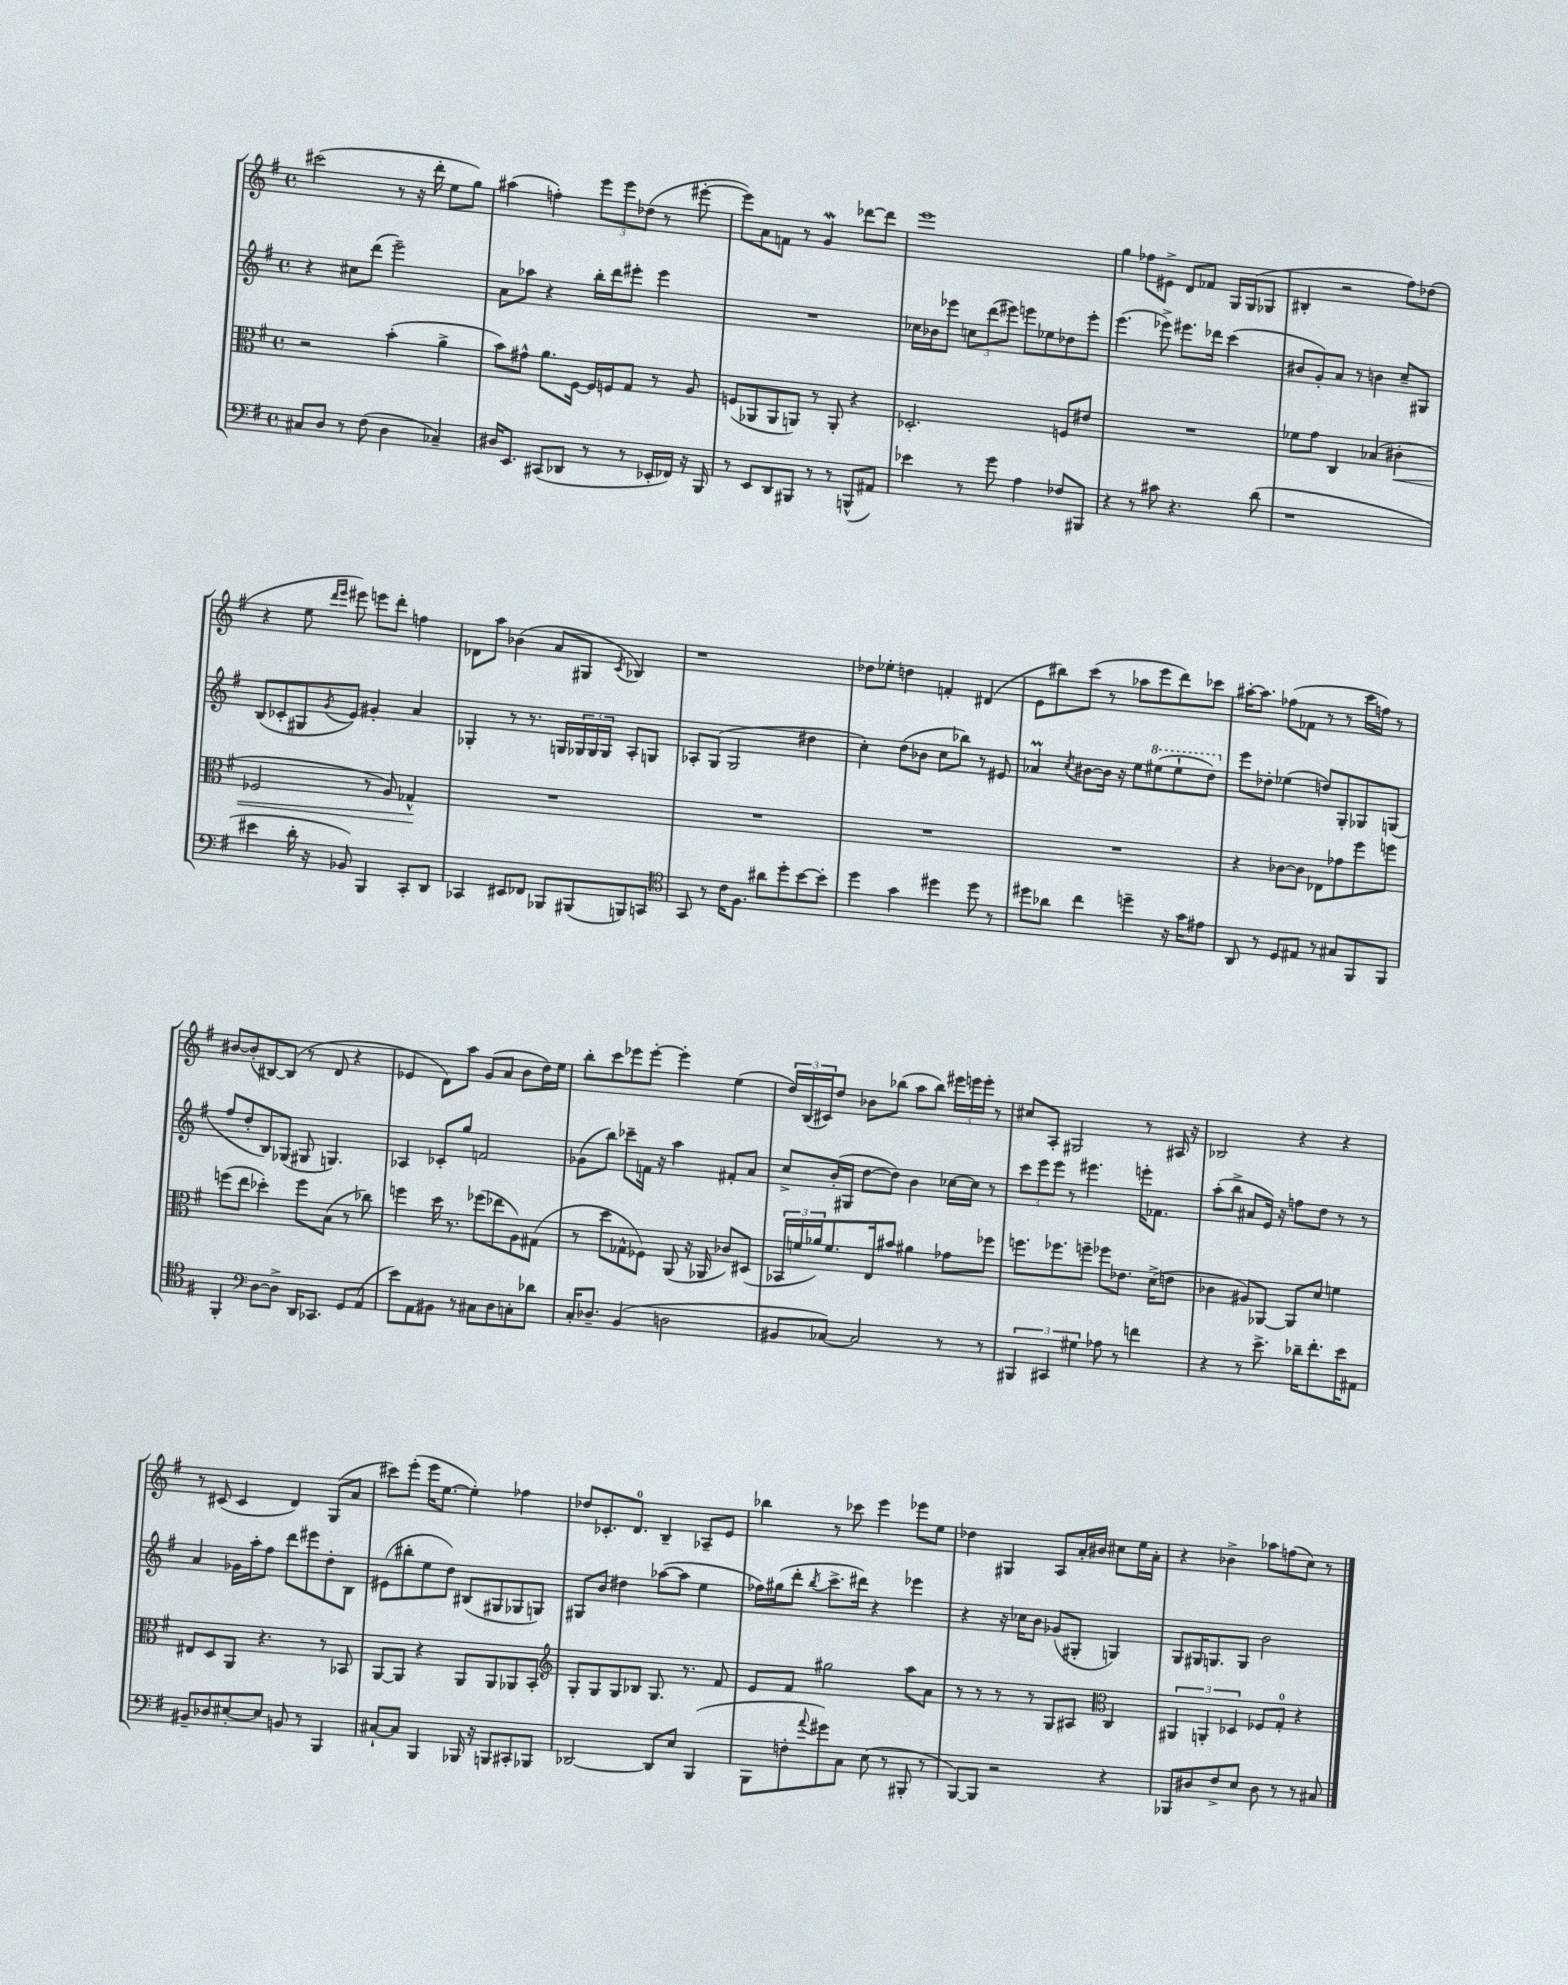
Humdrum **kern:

**kern	**kern	**kern	**kern
*staff4	*staff3	*staff2	*staff1
*clefF4	*clefC3	*clefG2	*clefG2
*k[f#]	*k[f#]	*k[f#]	*k[f#]
*M4/4	*M4/4	*M4/4	*M4/4
*met(c)	*met(c)	*met(c)	*met(c)
8C#	2r	4r	(2ccc#
8D	.	.	.
8r	.	8cc#	.
(8F#	.	(8ddd	.
4D	(4b'	2eee~)	8r
.	.	.	16r
.	.	.	16ddd'
4C-~)	4a^	.	8ee
.	.	.	8gg)
=	=	=	=
16D#	8b)	8a	(4aa#
8.EE	.	.	.
.	8g#^^	8aa-	.
(8CC#	8.a	4r	4ff')
8DD-	.	.	.
.	[16F#	.	.
8r	16F#]	16bb'	12eee
.	16F	16ddd	.
.	.	.	12eee
8r	8G	8eee#'	.
.	.	.	(12dd-
16EE-'	8r	4eee#	8r
16FF-)	.	.	.
16r	8A	.	[8eee#'
16BBB	.	.	.
=	=	=	=
8r	(8F	1r	8eee#])
8EE	8AA-	.	8a
8DD	8AA-	.	8f
8BBB#	8AA)	.	8r
8r	8r	.	4g
8r	8AA'	.	.
(8BBB^^	4r	.	[8ddd-
8AA#)	.	.	8ddd-]
=	=	=	=
4e-	2.D-'	16cc-	1eee
.	.	16b-	.
.	.	8eee-	.
8r	.	12cc	.
.	.	(12ddd	.
8g	.	.	.
.	.	12eee#)	.
4A	.	8eee	.
.	.	8ee-	.
8F-	8F	8dd-	.
8BBB#	8e#	8eee'	.
=	=	=	=
4r	1r	(4.eee	4gg
8r	.	.	8ff-
8c#	.	8eee-^)	8e#^
4.r	.	8.eee#	8d
.	.	.	8f-
.	.	16ddd-	.
.	.	(4ccc	16G
.	.	.	(16G
(8d	.	.	8G-
=	=	=	=
1r	8f-	8b#	4B#'
.	8g	8g')	.
.	4C	8a	2r
.	.	8r	.
.	(4B-	4b	.
.	4c#'	8cc~	8ff#)
.	.	8G#	(8dd-
=	=	=	=
4e#	2F-	(8B	4r
.	.	8c-'	.
16d'	.	8G#	8ee
16r	.	.	.
.	.	.	16qqddd
.	.	8qg	16qqeee
8BB-)	.	8e)	8eee#)
4BBB	8r	4g#'	8eee
.	8A)	.	8ddd'
8CC'	4G-^^	4a	4ff
8DD	.	.	.
=	=	=	=
4CC-	1r	4G-'	8d-
.	.	.	8aa
8EE#	.	8r	(4b-
8FF-	.	8.r	.
8BBB-	.	.	8a
.	.	16G	.
(8BBB#	.	24G-	8G#
.	.	24G-	.
.	.	24G-	.
.	.	.	8qc
8BBB)	.	8A'	4B-)
8CC	.	8G	.
=	=	=	=
*clefC4	*	*	*
8GG	1r	8A-'	1r
8r	.	(8G	.
16c	.	2G	.
8.F#	.	.	.
8a#	.	.	.
8dd'	.	.	.
[8b	.	4dd#	.
8b']	.	.	.
=	=	=	=
4dd	1r	4cc')	8dd-
.	.	.	8ee-'
4g	.	(8dd	4dd
.	.	8b-	.
4dd#	.	8cc	4f'
.	.	8bb-)	.
8dd#	.	8r	(4d#
8r	.	8e#	.
=	=	=	=
8dd#	1r	4a-	8e
8a-	.	.	8bb#)
.	.	8qcc	.
4cc	.	[8b#	(8ccc
.	.	16b#]	8r
.	.	16r	.
4dd~	.	8ee	8aa-
.	.	(8eee#	8eee
16r	.	8eee#`	8ddd)
16g	.	.	.
8e#	.	8ddd)	8ccc-
=	=	=	=
8AA	4r	8eee	[16aa#'
.	.	.	8.aa#]
8r	.	8dd-'	.
8D	[8c-	(4ee-	(8ff-
8E#	8c-]	.	8f-
8r	8E-	8dd)	8r
8G#	8g-	8G'	8r
8FF#	8ff#	8G-	16ccc
.	.	.	16ff)
8FF#	8ff	(8G	8r
=	=	=	=
4FF#'	(8ff	8ff#	[8b#
.	8ee	8dd'	(8b#']
*clefF4	*	*	*
[8D	4dd-')	8B)	[8B#)
8D^]	.	(8G-	(8B#]
16DD	8ff	8G#	8r
8.CC-	.	.	.
.	(8B	4.G)	8d
8GG	8r	.	4r
(8AA	8cc-)	.	.
=	=	=	=
8e)	4ff	4A-	4e-
8AA	.	.	.
8BB#	16dd	8c-'	8d)
.	8.r	.	.
8r	.	8gg	8aa
8C#	(8ff-	2f	(8g
8D	8ee-	.	8a
8C'	8A)	.	8b
8d-	(8G#	.	16dd)
.	.	.	16ee
=	=	=	=
16C'	8r	(8g-	8bb'
8.D-~	.	.	.
.	8dd	8bb)	8ccc
(4BB	8G-^^	8ccc-~	8eee-
.	8F-)	16f	[8eee-'
.	.	16r	.
2D	(8AA	4aa	4eee-']
.	16r	.	.
.	16AA-	.	.
.	8c-)	8f#'	(4ee
.	(8D#	8a	.
=	=	=	=
8BB#	24BB-	8cc^	24dd)
.	24f	.	(24B
.	24a-)	.	24c#)
[8C-)	8.f	(16b'	8dd
.	.	16G#	.
2C-]	.	[8dd	8b-
.	16E	.	.
.	8b#	8dd])	(8bb-
.	4a#	4b	8aa
.	.	.	8bb-)
8r	8g-	[16cc-	24eee#
.	.	.	24eee
.	.	16cc-]	.
.	.	.	24eee'
8r	8ff-	8r	8r
=	=	=	=
6BBB#	8.ff	12ccc	8cc#
.	.	12eee	.
.	.	.	8A'
6CC#	.	12eee	.
.	8.ff-	.	.
.	.	8r	2G#
6G#	.	.	.
.	8ff~	4.eee#	.
8A-	8ff-	.	.
8r	8.e-	.	.
4f	.	16eee'	8r
.	(16d^	8.f-	.
.	8e	.	16A#
.	.	.	16r
=	=	=	=
4r	4c-	(8aa'	2B-
.	.	8bb^	.
8r	8A#)	8a#	.
8.e^	[8AA-	16e)	.
.	.	16r	.
.	8AA-]	8ff	4r
16d-~	.	.	.
8.f#'	8d	8dd	.
.	4f	8r	4r
16e	.	.	.
8AA#	.	8r	.
=	=	=	=
8BB#~	8E#	4a	8r
8D-	8D	.	(8c#
[8E#'	8AA	16g-	4c#
.	.	16aa'	.
8E#]	4.r	8ff#	.
8BB	.	8ddd	4d)
8r	.	8eee#	.
4BBB	8r	8dd'	(8G
.	8BB-	8B	8a
=	=	=	=
[8C#`	[8AA	(8e#	8ccc#)
8C#]	8AA]	8bb#'	(8eee'
4BBB	4r	8ee	16eee
.	.	.	[8.ee
.	.	8dd)	.
16BBB-	8AA	(8B#	4ee'])
16r	.	.	.
8BBB	8AA	8G#	.
8CC#'	8AA-	8G-	4ff-
8BBB-	8BB'	8G)	.
=	=	=	=
*	*clefG2	*	*
[2DD-	8G'	8G#	8dd-
.	8G	8b	8.c-'
.	8G	4dd#	.
.	.	.	8.d
.	8B-	.	.
8DD-]	8.G	([8aa-	4B~
8E	.	8aa-]	.
.	8.r	.	.
(4BBB	.	4ee	8A-~
.	8f#	.	8e
=	=	=	=
8BBB	8e	16ff-)	4bb-
.	.	(16gg#	.
8F'	8f#	8ddd'	.
8qqa	.	8qbb	.
8g#)	2gg#	8.ccc^	8r
8C	.	.	8ccc-
.	.	16ddd#)	.
(8E	.	4r	4eee
8r	.	.	.
8BBB#'	8aa	4eee-	8eee-
8r	8a	.	8ee
=	=	=	=
[8BBB)	8r	4r	4dd-
8BBB]	8r	.	.
2r	8r	16r	4G#
.	.	16cc-	.
.	8r	8b	.
.	8G	(8g-	8A
.	8A#	8G#'	16a'
.	.	.	16b#
*	*clefC3	*	*
4r	4C	4G)	8cc#
.	.	.	16ee
.	.	.	16a'
=	=	=	=
8BBB-	6AA#	8G	4r
8D#	.	16G#	.
.	6AA'	.	.
.	.	8.G	.
8F#^	.	.	4b-^
.	6D-	.	.
8E	.	8G	.
8D#	8F-	2b	8aa-
8r	8G'	.	(8ff
8r	4r	.	8cc)
8C#	.	.	8r
==	==	==	==
*-	*-	*-	*-
